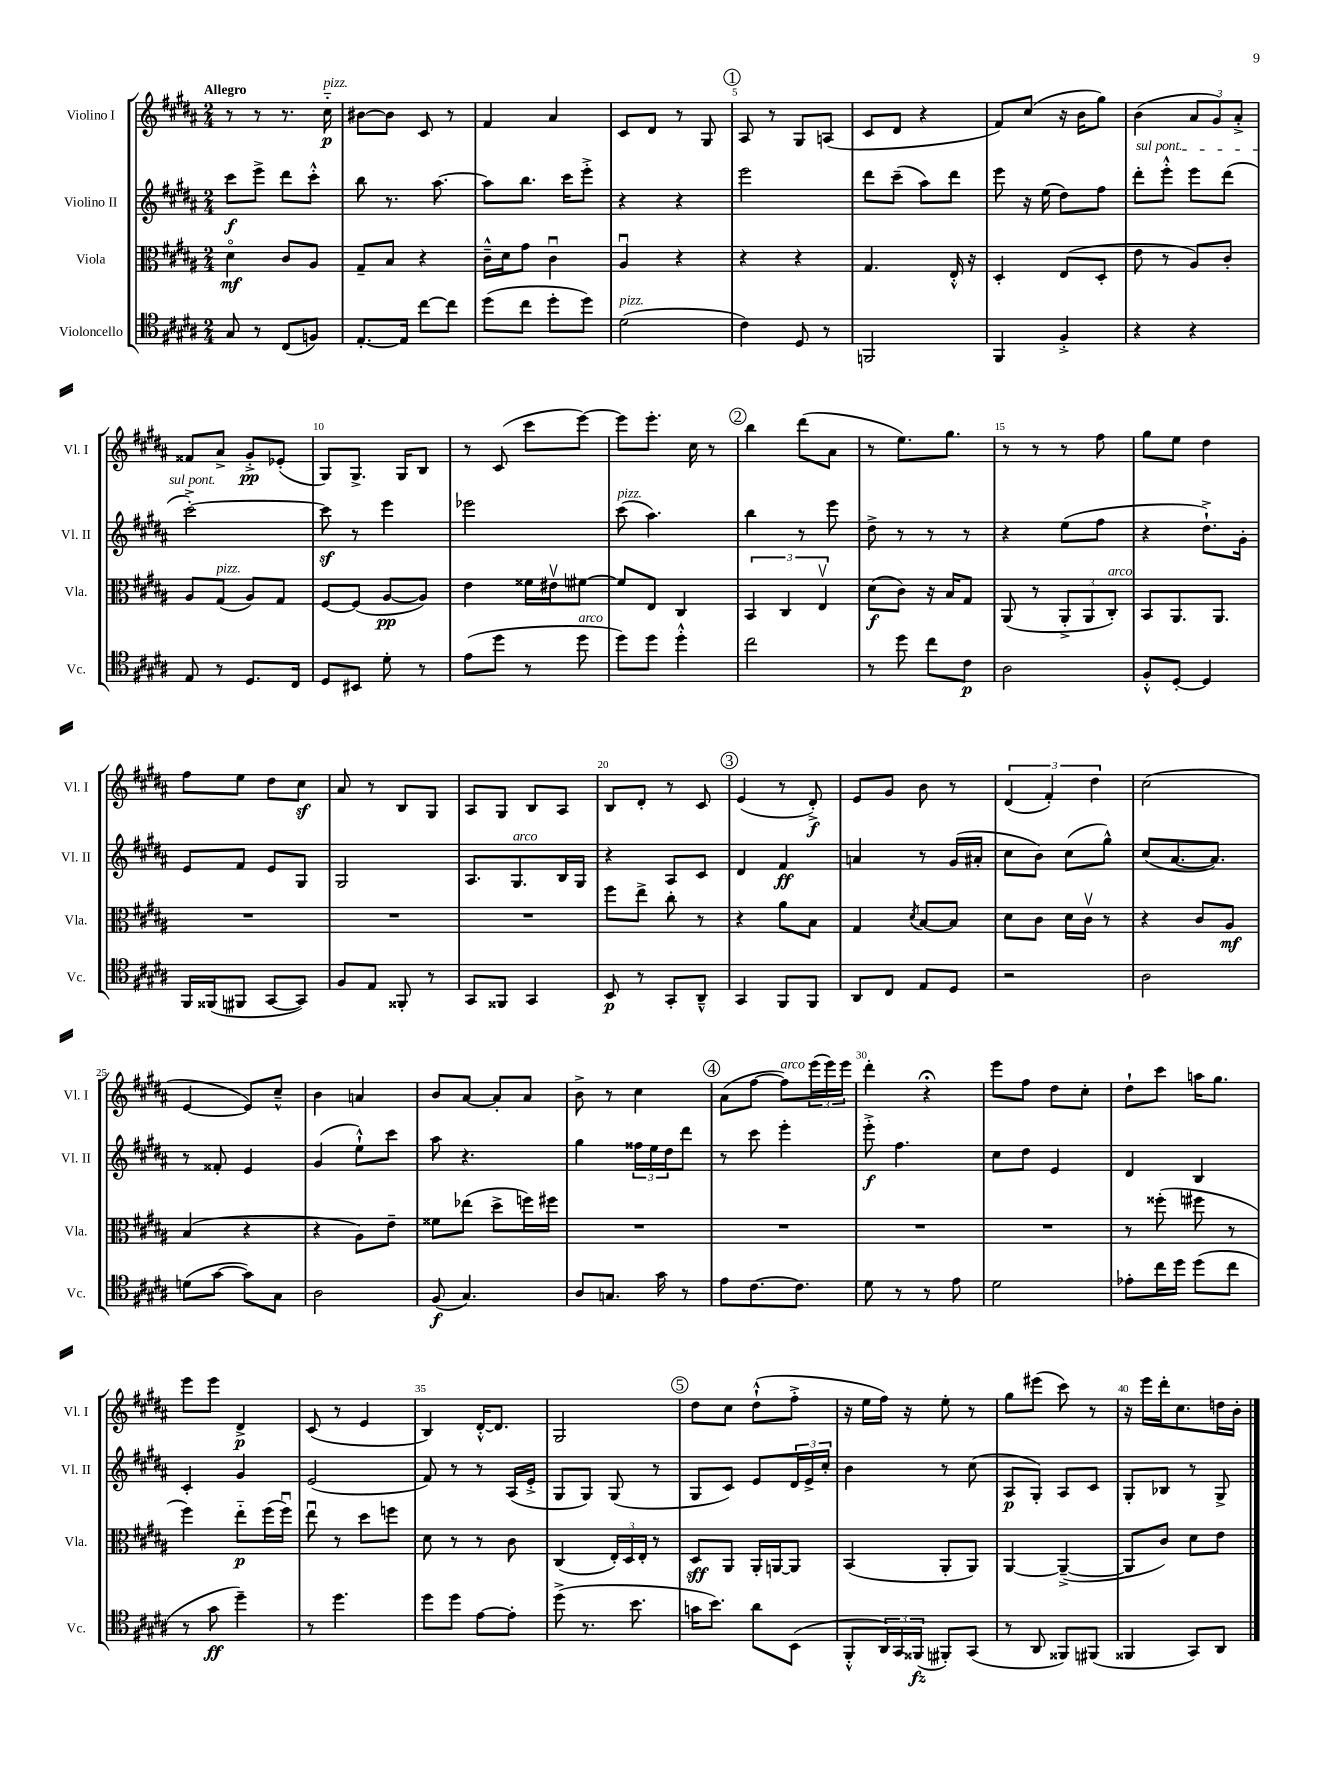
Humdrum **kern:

**kern	**kern	**kern	**kern
*staff4	*staff3	*staff2	*staff1
*clefC4	*clefC3	*clefG2	*clefG2
*k[f#c#g#d#a#]	*k[f#c#g#d#a#]	*k[f#c#g#d#a#]	*k[f#c#g#d#a#]
*M2/4	*M2/4	*M2/4	*M2/4
8G#	4d#o	8ccc#	8r
8r	.	8eee^	8r
(8C#	8c#	8ddd#	8.r
8F)	8A#	8ccc#'^^	.
.	.	.	16cc#'~
=	=	=	=
[8.E'	8G#~	8bb	[8b#
.	8B	8.r	8b#]
16E]	.	.	.
[8cc#	4r	.	8c#
.	.	[8.aa#	.
8cc#]	.	.	8r
=	=	=	=
(8dd#	16c#~^^	8aa#]	4f#
.	16d#	.	.
8cc#	8g#	8.bb	.
8dd#'	4c#u	.	4a#
.	.	16ccc#	.
8dd#)	.	8eee'^	.
=	=	=	=
(2d#	4A#u	4r	8c#
.	.	.	8d#
.	4r	4r	8r
.	.	.	8G#
=	=	=	=
4c#)	4r	2eee	8A#
.	.	.	8r
8D#	4r	.	8G#
8r	.	.	(8A
=	=	=	=
2FF	4.G#	8ddd#	8c#
.	.	(8ccc#~	8d#
.	.	8aa#)	4r
.	16E'^^	8ddd#	.
.	16r	.	.
=	=	=	=
4FF#	4D#'	8eee	8f#)
.	.	16r	(8cc#
.	.	(16ee	.
4F#'^	(8E	8dd#)	16r
.	.	.	16b
.	8D#'	8ff#	8gg#)
=	=	=	=
4r	8e	8ddd#'	(4b
.	8r	8eee'^^	.
4r	8A#)	8eee	12a#
.	.	.	12g#)
.	8c#'	(8ddd#	.
.	.	.	12a#'^
=	=	=	=
8E	8A#	[2ccc#'^)	8f##
8r	(8G#	.	8a#^
8.D#	8A#)	.	8g#'^
.	8G#	.	(8e-'
16C#	.	.	.
=	=	=	=
8D#	[8F#	8ccc#]	8G#)
8BB#	(8F#]	8r	8.G#^
8d#'	[8A#	4eee	.
.	.	.	16G#
8r	8A#])	.	8B
=	=	=	=
(8e	4e	2eee-	8r
8dd#	.	.	(8c#
8r	16f##	.	8ccc#
.	16e#v	.	.
8dd#	[8f#	.	[8eee)
=	=	=	=
8dd#)	8f#]	(8ccc#	8eee]
8dd#	8E	4.aa#)	8.eee'
4dd#'^^	4C#	.	.
.	.	.	16cc#
.	.	.	8r
=	=	=	=
2cc#	6BB	4bb	4bb
.	6C#	.	.
.	.	8r	(8ddd#
.	6Ev	.	.
.	.	8eee	8a#
=	=	=	=
8r	(8d#	8dd#^	8r
8dd#	8c#)	8r	8.ee)
8cc#	16r	8r	.
.	16B	.	8.gg#
8c#	8G#	8r	.
=	=	=	=
2A#	(8AA#	4r	8r
.	8r	.	8r
.	12AA#'^	(8ee	8r
.	12AA#	.	.
.	.	8ff#	8ff#
.	12C#')	.	.
=	=	=	=
8F#'^^	8BB	4r	8gg#
[8D#'	8.AA#	.	8ee
4D#]	.	8.dd#`^)	4dd#
.	8.AA#	.	.
.	.	16g#'	.
=	=	=	=
16FF#	2r	8e	8ff#
(16FF##	.	.	.
8FF#	.	8f#	8ee
[8GG#	.	8e	8dd#
8GG#])	.	8G#	8cc#
=	=	=	=
8F#	2r	2G#	8a#
8E	.	.	8r
8FF##'	.	.	8B
8r	.	.	8G#
=	=	=	=
8GG#	2r	8.A#	8A#
8FF##	.	.	8G#
.	.	8.G#	.
4GG#	.	.	8B
.	.	16B	8A#
.	.	16G#	.
=	=	=	=
8BB	8ff#	4r	8B
8r	8ee^	.	8d#'
8GG#'	8cc#'	8A#	8r
8AA#~^^	8r	8c#	8c#
=	=	=	=
4GG#	4r	4d#	(4e
8FF#	8a#	4f#	8r
8FF#	8B	.	8d#'^)
=	=	=	=
8AA#	4G#	4a	8e
8C#	.	.	8g#
.	8qd#	.	.
8E	[8B	8r	8b
8D#	8B]	(16g#	8r
.	.	16a#'	.
=	=	=	=
2r	8d#	8cc#	(6d#
.	8c#	8b)	.
.	.	.	6f#')
.	16d#	(8cc#	.
.	16c#v	.	.
.	.	.	6dd#
.	8r	8gg#^^)	.
=	=	=	=
2A#	4r	(8cc#	(2cc#
.	.	[8.a#	.
.	8c#	.	.
.	.	8.a#])	.
.	8A#	.	.
=	=	=	=
(8d	(4B	8r	[4e
[8g#	.	8f##'	.
8g#])	4r	4e	8e])
8G#	.	.	8cc#~^^
=	=	=	=
2A#	4r	(4g#	4b
.	8A#)	8ee`^^)	4a
.	8e~	8ccc#	.
=	=	=	=
(8F#	8f##	8aa#	8b
4.G#)	(8ee-	4.r	[8a#
.	8dd#^	.	8a#']
.	16ff)	.	8a#
.	16ff#	.	.
=	=	=	=
8A#	2r	4gg#	8b^
8.G	.	.	8r
.	.	24ff##	4cc#
.	.	24ee	.
16g#	.	.	.
.	.	24dd#	.
8r	.	8ddd#	.
=	=	=	=
8e	2r	8r	(8a#
[8.c#	.	8ccc#	[8ff#
.	.	4eee'	8ff#])
8.c#]	.	.	.
.	.	.	(24eee
.	.	.	24eee)
.	.	.	24eee
=	=	=	=
8d#	2r	8eee'^	4ddd#'
8r	.	4.ff#	.
8r	.	.	4r;
8e	.	.	.
=	=	=	=
2d#	2r	8cc#	8eee
.	.	8dd#	8ff#
.	.	4e	8dd#
.	.	.	8cc#'
=	=	=	=
8e-'	8r	4d#	8dd#`
16cc#	(8ff##'	.	8ccc#
16dd#	.	.	.
(8dd#	8ff#	4B	16aa
.	.	.	8.gg#
8cc#	8r	.	.
=	=	=	=
8r	4ff#)	4c#'	8eee
8g#	.	.	8eee
4dd#~)	8ee'~	4g#	4d#^
.	(16ff#	.	.
.	16ff#u)	.	.
=	=	=	=
8r	8eeu	(2e	(8c#
4.dd#	8r	.	8r
.	8dd#	.	4e
.	8ff	.	.
=	=	=	=
8dd#	8d#	8f#)	4B)
8dd#	8r	8r	.
[8e	8r	8r	[16d#'^^
.	.	.	8.d#]
8e']	8c#	(16A#	.
.	.	16e'^	.
=	=	=	=
(8dd#^	(4C#	8G#	2G#
8.r	.	8G#)	.
.	24E')	(8G#	.
.	24D#	.	.
8.b	.	.	.
.	24E'	.	.
.	8r	8r	.
=	=	=	=
16g	8D#	8G#	8dd#
8.b)	.	.	.
.	8AA#	8c#)	8cc#
8a#	16AA#'	8e	(8dd#`^^
.	[16AA	.	.
(8BB	8AA]	24d#	8ff#'^
.	.	24e^	.
.	.	24cc#'	.
=	=	=	=
8FF#'^^	(4BB	4b	16r
.	.	.	16ee
24AA#)	.	.	16ff#)
24GG#	.	.	.
.	.	.	16r
(24FF##	.	.	.
8FF#')	8AA#'	8r	8ee'
(8GG#	8AA#)	(8cc#	8r
=	=	=	=
8r	[4AA#	8A#	8gg#
8AA#	.	8G#')	(8eee#
8FF##)	(4AA#~^_	8A#	8ccc#)
(8FF#	.	8c#	8r
=	=	=	=
4FF##	8AA#]	8G#'	16r
.	.	.	16eee
.	8c#)	8B-	16ddd#'
.	.	.	8.cc#
8GG#)	8d#	8r	.
8AA#	8e	8G#^	16dd
.	.	.	16b'
==	==	==	==
*-	*-	*-	*-
